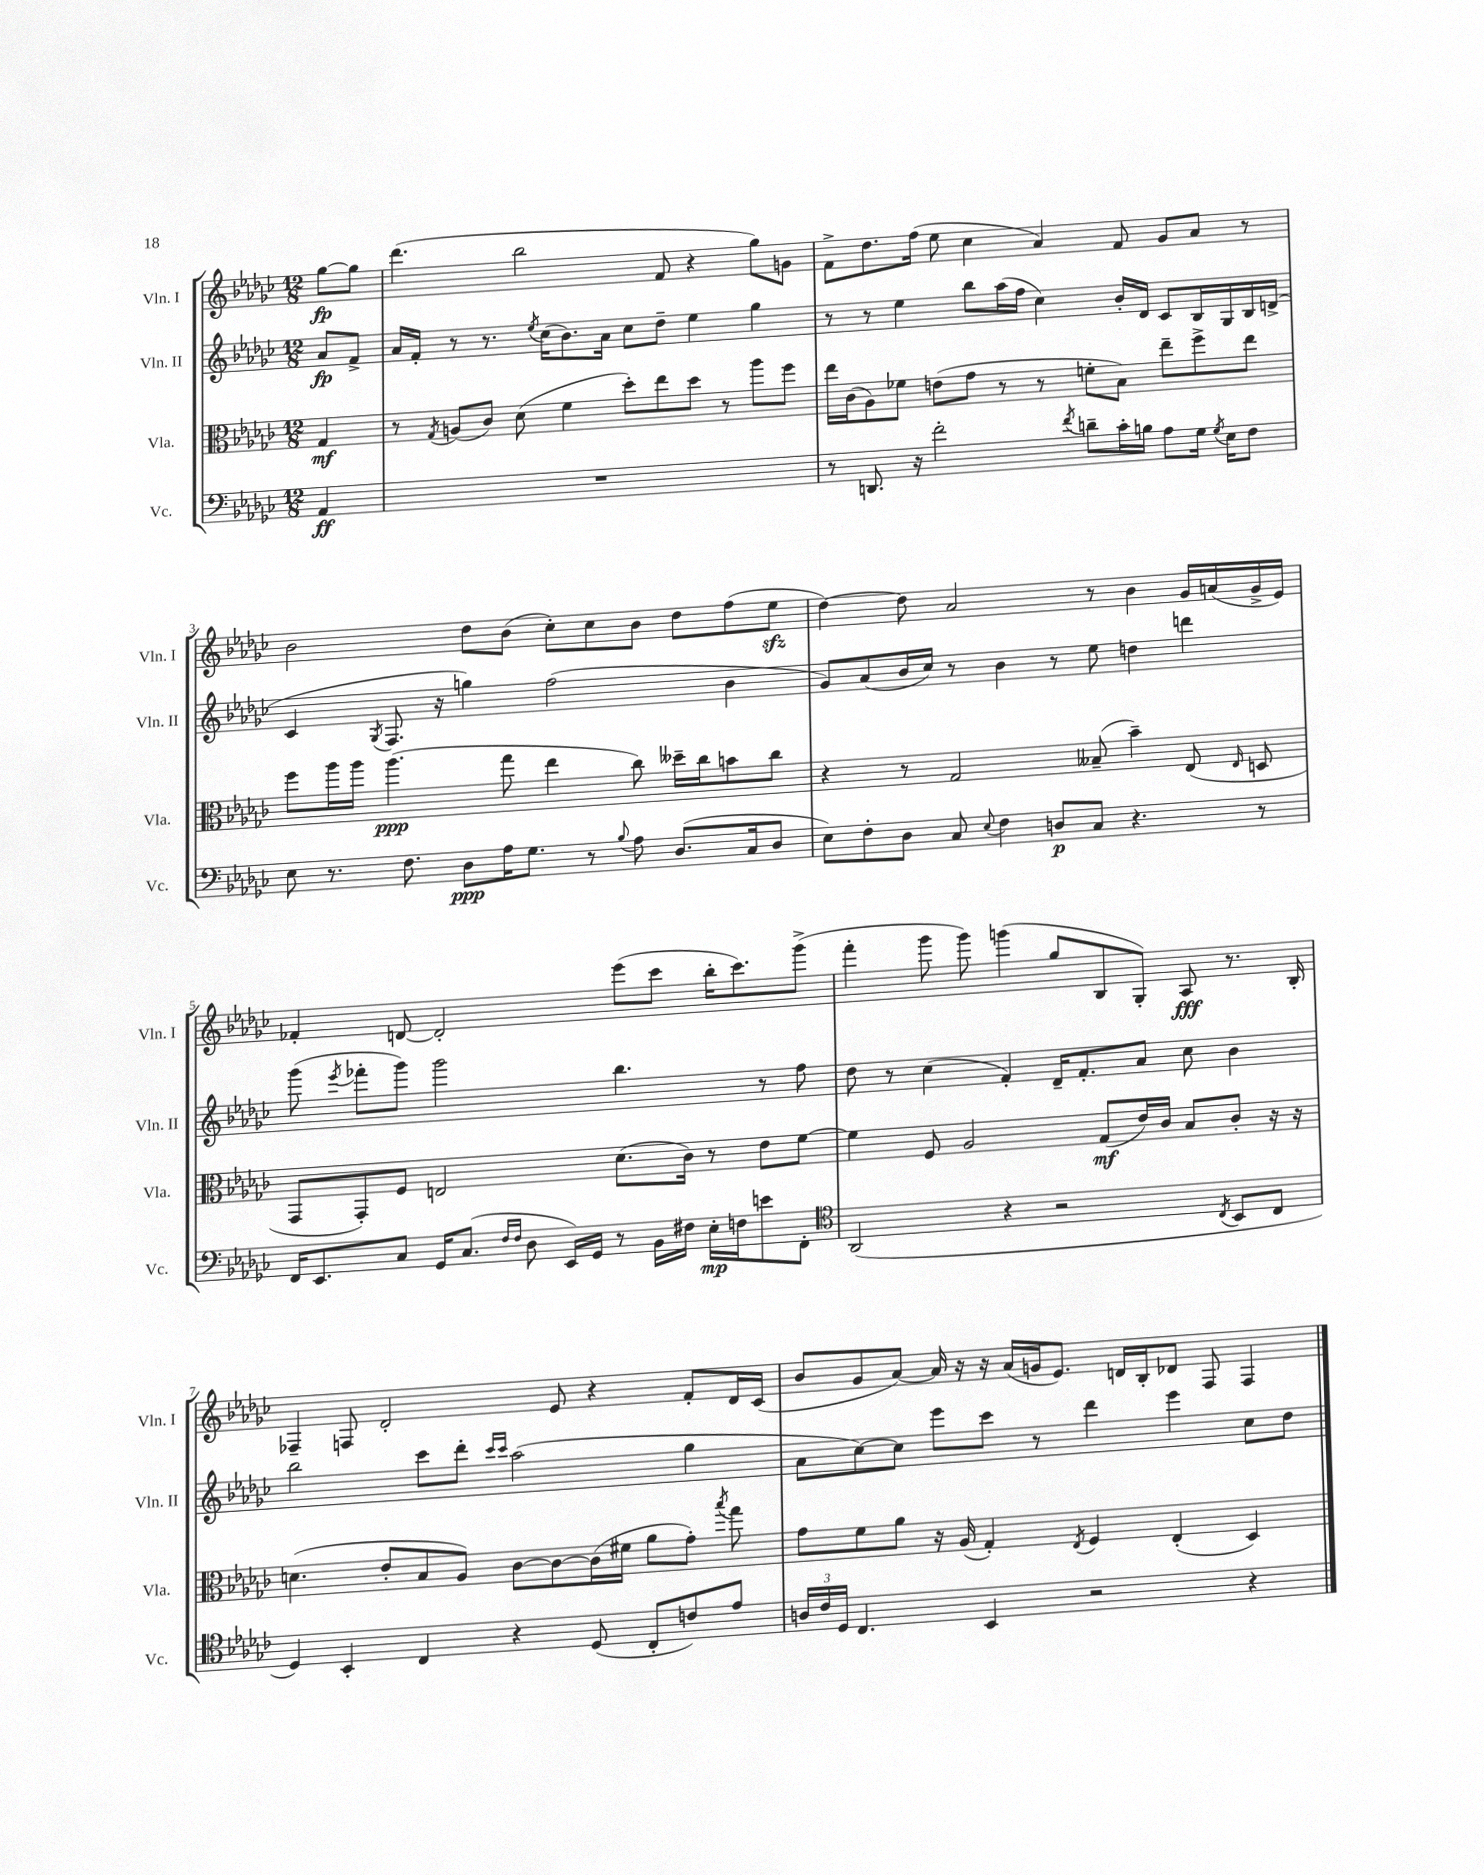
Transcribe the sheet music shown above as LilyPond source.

<<
\new StaffGroup <<
\new Staff = "s0" \with { instrumentName = "Vln. I" shortInstrumentName = "Vln. I" } {
    \clef treble \key ges \major \numericTimeSignature \time 12/8 \partial 4
    \autoBeamOff ges''8[~\fp ges''8] |
    des'''4.( bes''2 f'8 r4 ges''8[) g'8] |
    f'8[-> des''8. f''16]( ees''8 ces''4 aes'4) f'8 ges'8[ aes'8] r8 |
    bes'2 des''8[ bes'8]( ces''8[-.) ces''8 bes'8] des''8[ f''8( ees''8]\sfz |
    des''4~) des''8 aes'2 r8 bes'4 ges'16[ a'16( ges'16-> ees'16]) |
    fes'4-. d'8~ d'2-. ees'''8[( ces'''8] bes''16[-. ces'''8.) ges'''8]->( |
    f'''4-. ges'''8 ges'''8) g'''4( ges''8[ bes8 ges8]-.) aes8\fff r8. bes16-. |
    fes4-- f8 des'2-. ees'8 r4 f'8[-. des'16 ces'16]( |
    bes'8[ ges'8 aes'8]~) aes'16 r16 r16 aes'16[( g'16 ees'8.]) d'16[ bes16-. des'8] f8 f4 \bar "|." |
}
\new Staff = "s1" \with { instrumentName = "Vln. II" shortInstrumentName = "Vln. II" } {
    \clef treble \key ges \major \numericTimeSignature \time 12/8 \partial 4
    \autoBeamOff aes'8[\fp f'8]-> |
    aes'16[ f'16]-. r8 r8. \acciaccatura { ees''8 } ces''16[( bes'8.) aes'16] ces''8[ des''8]-- ees''4 ges''4 |
    r8 r8 ees''4 bes''8[ aes''16( f''16] ces''4) bes'16[-. des'16] ces'8[ bes16 ges16 bes16 d'16]->( |
    ces'4 \acciaccatura { ges8 } f8. r16 g''4) f''2( bes'4 |
    ges'8[) aes'8( bes'16 ces''16]) r8 bes'4 r8 ees''8 d''4 d'''4 |
    ges'''8( \acciaccatura { ees'''8 } fes'''8[-. ges'''8]) ges'''2 bes''4. r8 f''8 |
    des''8 r8 ces''4( f'4-.) des'16[-- f'8.-. aes'8] ces''8 bes'4 |
    bes''2 ces'''8[ des'''8]-. \grace { ces'''16[ ces'''16] } aes''2( ges''4 |
    aes'8[ ces''8~) ces''8] ees'''8[ ces'''8] r8 des'''4 ees'''4 ces''8[ des''8] \bar "|." |
}
\new Staff = "s2" \with { instrumentName = "Vla." shortInstrumentName = "Vla." } {
    \clef alto \key ges \major \numericTimeSignature \time 12/8 \partial 4
    \autoBeamOff ges4\mf |
    r8 \acciaccatura { ges8 } a8[( ces'8]) des'8( f'4 des''8[-.) ees''8 des''8] r8 aes''8[ f''8] |
    ees''16[ ces'16( aes8) fes'8] e'8[( ges'8] r8 r8 f'8[-. bes8]) ees''8[-- f''8-> ees''8] |
    f''8[ aes''16 aes''16] aes''4.\ppp( ges''8 ees''4 ces''8) deses''16[-- ces''16 b'8 ces''8] |
    r4 r8 ges2 beses8--( bes'4--) ees8( \grace { ees16 } d8 |
    ges,8[ ges,8-.) f8] e2 des'8.[( ces'16]) r8 ees'8[ f'8]~ |
    f'4 f8 aes2 ges8[\mf( ees'16) ces'16] bes8[ ces'8]-. r16 r16 |
    d'4.( ees'8[-. bes8 aes8]) ces'8[~ ces'8~ ces'16( fis'16] aes'8[ ges'8]-.) \acciaccatura { bes''8 } ges''8 |
    ges'8[ f'8 aes'8] r16 aes16( ges4-.) \acciaccatura { ees8 } f4 ees4-.( des4) \bar "|." |
}
\new Staff = "s3" \with { instrumentName = "Vc." shortInstrumentName = "Vc." } {
    \clef bass \key ges \major \numericTimeSignature \time 12/8 \partial 4
    \autoBeamOff aes,4\ff |
    R1. |
    r8 d,8. r16 f'2-. \acciaccatura { f'8 } d'8[-- ces'16-. b16] aes8[ ges16] \acciaccatura { ges8 } ees16[ f8] |
    ees8 r8. f8. des8[\ppp aes16 ges8.] r8 \appoggiatura { bes8 } aes8 des8.[( ces16 des8] |
    ees8[) f8-. des8] ces8 \appoggiatura { ees8 } f4 d8[\p ces8] r4. r8 |
    f,16[ ees,8. ces8] ges,16[ ces8.]( \grace { f16[ f16] } des8 ees,16[) ges,16] r8 bes,16[ fis16] ees16[-.\mp f16 e'8 f,8]-. |
    \clef tenor aes,2( r4 r2 \acciaccatura { ces8 } bes,8[ ces8] |
    des4) bes,4-. ces4 r4 des8( ces8[-. c'8) ees'8] |
    \tuplet 3/2 { a16[ ces'16 des16] } ces4. bes,4 r2 r4 \bar "|." |
}
>>
>>
